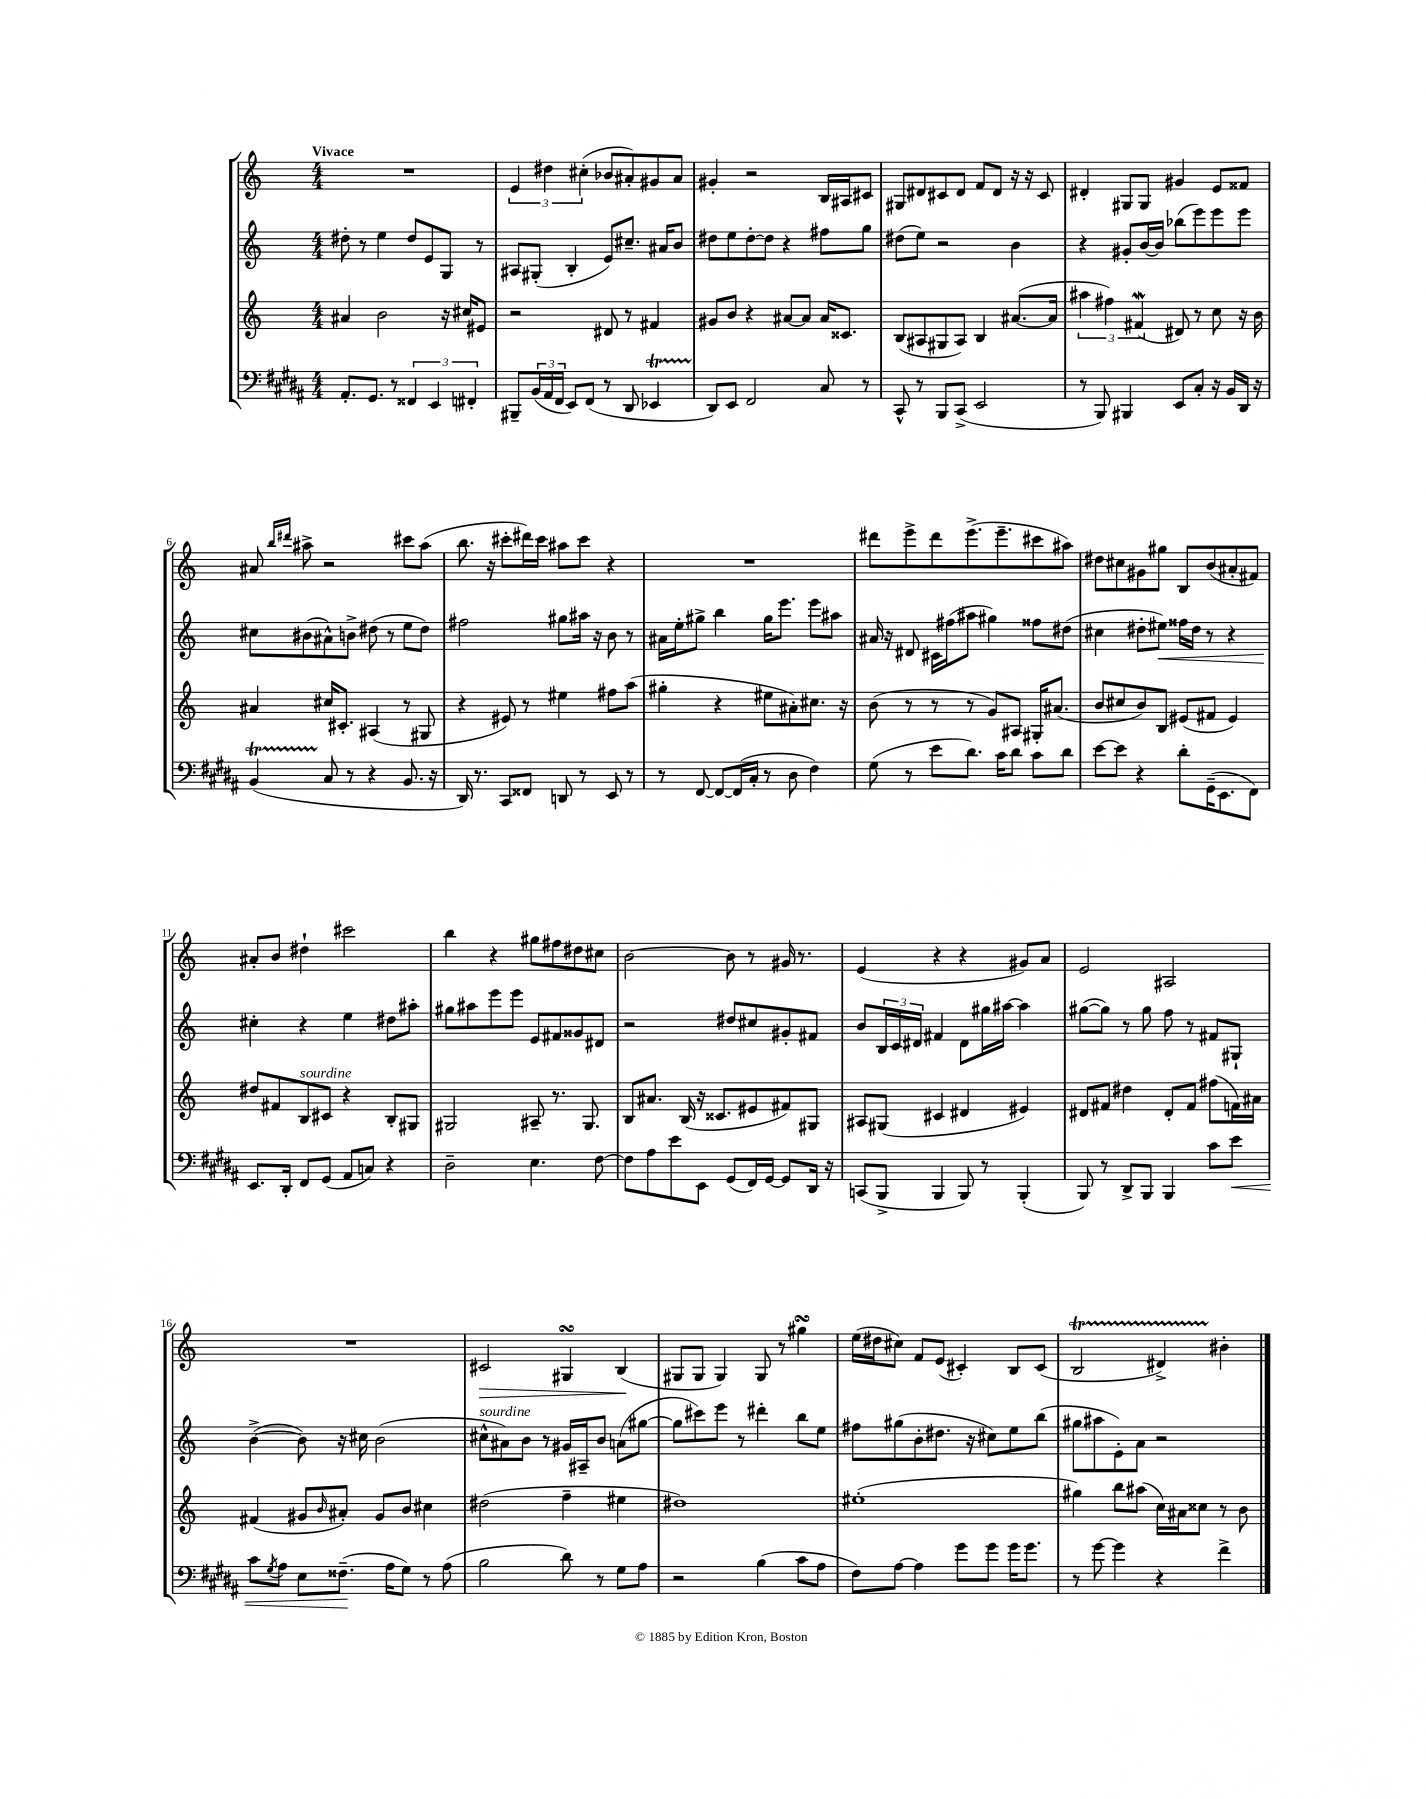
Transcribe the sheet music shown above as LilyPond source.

<<
\new StaffGroup <<
\new Staff = "s0" {
    \clef treble \key c \major \numericTimeSignature \time 4/4 \tempo "Vivace"
    R1 |
    \tuplet 3/2 { e'4 dis''4 cis''4-.( } bes'8 ais'8-.) gis'8 ais'8 |
    gis'4-. r2 b16 ais16 cis'8 |
    gis8 dis'8 cis'8 dis'8 f'8 dis'8 r16 r16 cis'8 |
    dis'4-. gis8 gis8 gis'4 e'8 fisis'8 |
    ais'8 \grace { b''16 dis'''16 } ais''8-> r2 cis'''8 ais''8( |
    b''8. r16 cis'''8-. dis'''16) cis'''16 ais''8 cis'''8 r4 |
    R1 |
    dis'''8 e'''8-> dis'''8 e'''8.->( e'''8.-- cis'''8 ais''8) |
    dis''8 cis''8 gis'8 gis''8 b8 b'8( ais'8-. fis'8) |
    ais'8-. b'8 dis''4-! cis'''2 |
    b''4 r4 gis''8 fis''8 dis''8 cis''8 |
    b'2~ b'8 r8 gis'16 r8. |
    e'4( r4 r4 gis'8) a'8 |
    e'2 ais2 |
    R1 |
    cis'2\> gis4\turn b4\!( |
    gis8 gis8 gis4) gis8 r8 gis''4\turn |
    e''16( dis''16 cis''8) f'8 e'8( cis'4-.) b8 cis'8( |
    b2\startTrillSpan dis'4->) bis'4-.\stopTrillSpan \bar "|." |
}
\new Staff = "s1" {
    \clef treble \key c \major \numericTimeSignature \time 4/4
    dis''8-. r8 e''4 dis''8 e'8 g8 r8 |
    ais8 gis8-.( b4-. e'8) cis''8.-- ais'16 b'8 |
    dis''8 e''8 dis''8~-. dis''8 r4 fis''8 g''8 |
    dis''8( e''8) r2 b'4 |
    r4 gis'8-. b'16~ b'16 bes''8( e'''8) e'''8 e'''8 |
    cis''8 bis'8( ais'8-^) b'8-> dis''8( r8 e''8 dis''8) |
    fis''2 gis''8 ais''16 r16 b'8 r8 |
    ais'16 e''16-. gis''8-> b''4 gis''16 e'''8. e'''8 ais''8 |
    ais'16 r16 dis'8 cis'16 fis''16( ais''8 gis''4) fisis''8 dis''8( |
    cis''4 dis''8-. eis''8\<) fisis''16 dis''16 r8 r4 |
    cis''4-.\! r4 e''4 dis''8 ais''8-. |
    gis''8 ais''8 e'''8 e'''8 e'8 fis'8 gisis'8 dis'8 |
    r2 dis''8 cis''8 gis'8-. fis'8 |
    b'8 \tuplet 3/2 { b16 c'16 dis'16 } fis'4 dis'8 gis''16 ais''16~ ais''4 |
    gis''8~( gis''8) r8 gis''8 f''8 r8 fis'8 gis8-! |
    b'4~->( b'8) r16 cis''16 b'2( |
    cis''8-^^\markup { \italic "sourdine" } ais'8) b'8 r8 gis'16 ais16-- b'8 a'8( gis''8~ |
    gis''8 cis'''8) e'''8 r8 dis'''4-. b''8 e''8 |
    fis''8 gis''8( b'8-. dis''8. r16 cis''8) e''8 b''8( |
    gis''8 ais''8 e'8-.) a'8 r2 \bar "|." |
}
\new Staff = "s2" {
    \clef treble \key c \major \numericTimeSignature \time 4/4
    ais'4 b'2 r16 cis''16 eis'8 |
    r2 dis'8 r8 fis'4 |
    gis'8 b'8 r4 ais'8~ ais'8 ais'16 cisis'8. |
    b8( ais8 gis8 ais8) b4 ais'8.~( ais'16 |
    \tuplet 3/2 { ais''4 fis''4) fis'4\mordent( } dis'8) r8 c''8 r16 b'16 |
    ais'4 cis''16 cis'8.-. ais4( r8 gis8 |
    r4 eis'8) r8 eis''4 fis''8 a''8( |
    gis''4-. r4 eis''8 ais'8-.) cis''8. r16 |
    b'8( r8 r8 r8 g'8) ais8 gis16-. ais'8.( |
    b'8 cis''8 b'8) b8 eis'8( fis'8 eis'4) |
    dis''8 fis'8 b8^\markup { \italic "sourdine" } cis'8 r4 b8-. gis8 |
    gis2 ais8-- r8. gis8. |
    b8 ais'8. b16( r16 cisis'8. eis'8 fis'8) gis8 |
    ais8 gis8( cis'4 dis'4 eis'4) |
    dis'8 fis'8 dis''4 dis'8-. fis'8 fis''8( f'16) ais'16 |
    fis'4( gis'8 \grace { b'16 } ais'8-.) gis'8 b'8 cis''4 |
    dis''2( f''4-- eis''4 |
    dis''1) |
    eis''1-.( |
    gis''4) b''8 ais''8( c''16) ais'16 cisis''8 r8 b'8 \bar "|." |
}
\new Staff = "s3" {
    \clef bass \key b \major \numericTimeSignature \time 4/4
    ais,8.-. gis,8. r8 \tuplet 3/2 { fisis,4 e,4 fis,4-. } |
    bis,,8-- \tuplet 3/2 { b,16( ais,16 fis,16 } e,8) fis,8( r8 dis,8 ees,4\startTrillSpan |
    dis,8\stopTrillSpan) e,8 fis,2 cis8 r8 |
    cis,8-^ r8 b,,8 cis,8->( e,2 |
    r8 b,,8) bis,,4 e,8 cis8-. r16 b,16 dis,16 r16 |
    b,4\startTrillSpan( cis8\stopTrillSpan r8 r4 b,8. r16 |
    dis,16) r8. cis,8 fisis,8 d,8 r8 e,8 r8 |
    r8 fis,8~ fis,8~ fis,16( cis16-. r8 dis8 fis4) |
    gis8( r8 e'8 dis'8.) cis'16 dis'8 cis'8 dis'8 |
    e'8~ e'8 r4 dis'8-. gis,16--( e,8. fis,8) |
    e,8. dis,16-. fis,8 gis,8( ais,8 c8) r4 |
    dis2-- e4. fis8~ |
    fis8 ais8 e'8 e,8 gis,8( fis,16) gis,16~ gis,8 dis,16 r16 |
    c,8( b,,8-> b,,4 b,,8) r8 b,,4-.( |
    b,,8) r8 dis,8-> b,,8 b,,4 cis'8 e'8\< |
    cis'8 \acciaccatura { gis8 } ais8 e8 fisis8.--\!( ais16 gis8) r8 ais8( |
    b2 dis'8) r8 gis8 ais8 |
    r2 b4( cis'8 ais8 |
    fis8) ais8~ ais4 gis'8 gis'8 gis'16 gis'8. |
    r8 gis'8~ gis'4 r4 fis'4-> \bar "|." |
}
>>
>>
